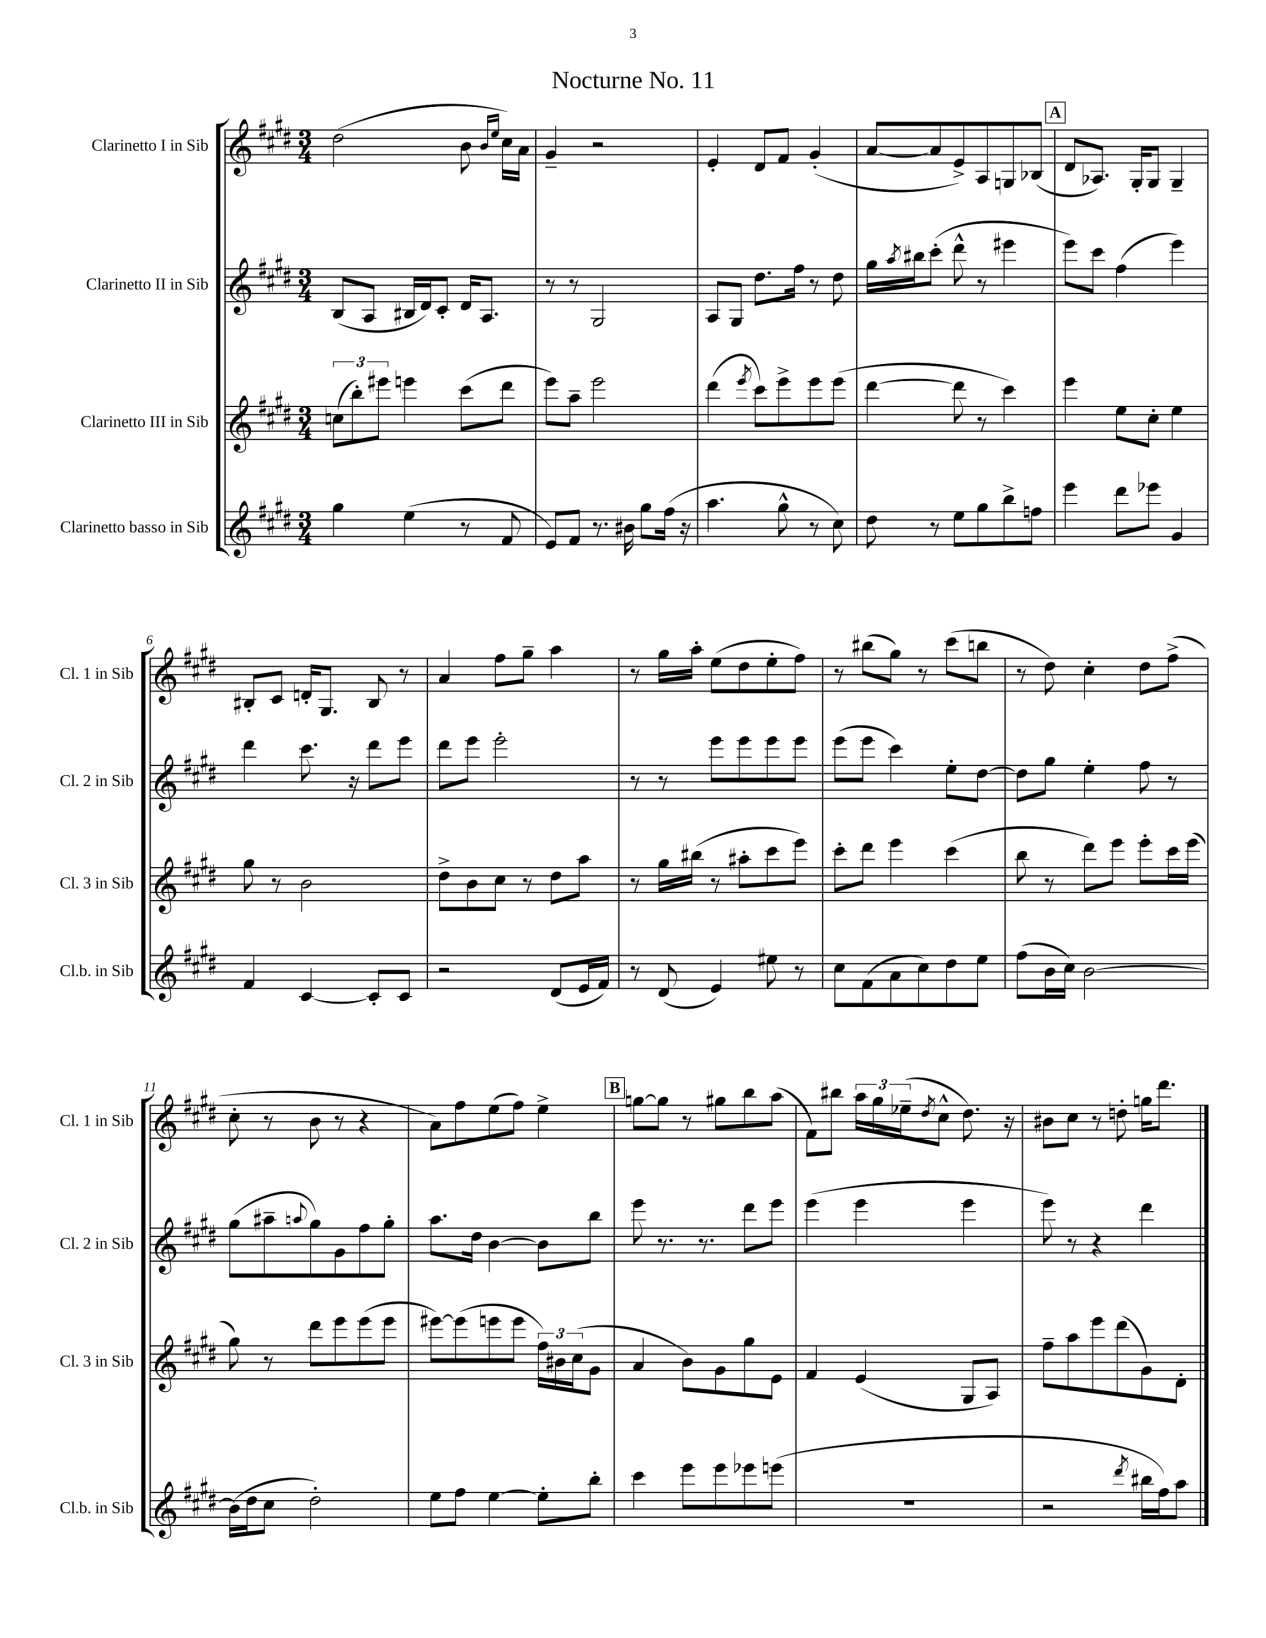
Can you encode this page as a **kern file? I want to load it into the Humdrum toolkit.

**kern	**kern	**kern	**kern
*part4	*part3	*part2	*part1
*staff4	*staff3	*staff2	*staff1
*I"Clarinetto basso in Sib	*I"Clarinetto III in Sib	*I"Clarinetto II in Sib	*I"Clarinetto I in Sib
*I'Cl.b. in Sib	*I'Cl. 3 in Sib	*I'Cl. 2 in Sib	*I'Cl. 1 in Sib
*clefG2	*clefG2	*clefG2	*clefG2
*k[f#c#g#d#]	*k[f#c#g#d#]	*k[f#c#g#d#]	*k[f#c#g#d#]
*M3/4	*M3/4	*M3/4	*M3/4
=1	=1	=1	=1
4gg#\	(12ccn\L	(8B/L	(2dd#\
.	12bb'\)	.	.
.	.	8A/J	.
.	12eee#X\J	.	.
(4ee\	4eeen\	16B#X/LL	.
.	.	16d#/J)	.
.	.	8c#'/J	.
8r	(8ccc#\L	16d#/KL	8b\
.	.	8.A/J	.
.	.	.	16qqb/LL
.	.	.	16qqee/JJ
8f#/	8ddd#\J	.	16cc#\LL)
.	.	.	16a\JJ
=2	=2	=2	=2
8e/L)	8eee\L)	8r	4g#~/
8f#/J	8aa~\J	8r	.
8.r	2eee\	2G#/	2r
16b#X\	.	.	.
8gg#\L	.	.	.
(16ff#\Jk	.	.	.
16r	.	.	.
=3	=3	=3	=3
4.aa\	(4ddd#\	8A/L	4e'/
.	.	8G#/J	.
.	8qeee/	.	.
.	8ccc#\L)	8.dd#\L	8d#/L
8gg#^^\	8eee^\	.	8f#/J
.	.	16ff#\Jk	.
8r	8eee\	8r	(4g#'/
8cc#\)	(8eee\J	8dd#\	.
=4	=4	=4	=4
8dd#\	[4ddd#\	16gg#\LL	[8a/L
.	.	8qaa/	.
.	.	16bb#X\J	.
8r	.	(8ccc#'\J	8a/]
8ee\L	8ddd#\]	8ddd#^^\	8e^/)
8gg#\	8r	8r	8A/
8bb^\	4ccc#\)	4eee#X\	8Gn/
8ffn\J	.	.	(8B-X/J
!!LO:REH:place=s1:t=A
=5	=5	=5	=5
4eee\	4eee\	8eee\L)	8d#/L
.	.	8ccc#\J	8.A-X/J)
8ddd#\L	8ee\L	(4ff#\	.
.	.	.	16G#'/KL
8eee-X\J	8cc#'\J	.	8G#/J
4g#/	4ee\	4eee\)	4G#~/
!!LO:LB:g=z
=6	=6	=6	=6
4f#/	8gg#\	4ddd#\	8B#X'/L
.	8r	.	8c#/J
[4c#/	2b\	8.ccc#\	16dn'/KL
.	.	.	8.G#/J
.	.	16r	.
8c#'/L]	.	8ddd#\L	8B#/
8c#/J	.	8eee\J	8r
=7	=7	=7	=7
2r	8dd#^\L	8ddd#\L	4a/
.	8b\	8eee\J	.
.	8cc#\J	2eee'\	8ff#\L
.	8r	.	8gg#~\J
(8d#/L	8dd#\L	.	4aa\
16e/L	8aa\J	.	.
16f#/JJ)	.	.	.
=8	=8	=8	=8
8r	8r	8r	8r
(8d#/	16gg#\LL	8r	16gg#\LL
.	(16bb#X\JJ	.	16aa'\JJ
4e/)	8r	8eee\L	(8ee\L
.	8aa#X'\L	8eee\	8dd#\
8ee#X\	8ccc#\	8eee\	8ee'\
8r	8eee\J)	8eee\J	8ff#\J)
=9	=9	=9	=9
8cc#\L	8ccc#'\L	(8eee\L	8r
(8f#\	8ddd#\J	8eee\J	(8bb#X\L
8a\	4eee\	4ccc#\)	8gg#\J)
8cc#\)	.	.	8r
8dd#\	(4ccc#\	8ee'\L	(8ccc#\L
8ee\J	.	[8dd#\J	8bbn\J
=10	=10	=10	=10
(8ff#\L	8bb\	8dd#\L]	8r
16b\L	8r	8gg#\J	8dd#\)
16cc#\JJ)	.	.	.
[2b\	8ddd#\L)	4ee'\	4cc#'\
.	8eee\J	.	.
.	8eee'\L	8ff#\	8dd#\L
.	16ccc#\L	8r	(8ff#^\J
.	(16eee\JJ	.	.
!!LO:LB:g=z
=11	=11	=11	=11
(16b\LL]	8gg#\)	(8gg#\L	8cc#'\
16dd#\J	.	.	.
8cc#\J	8r	8aa#X~\	8r
.	.	8qqaan/	.
2dd#'\)	8ddd#\L	8gg#\)	8b\
.	8eee\	8g#\	8r
.	(8eee\	8ff#\	4r
.	8eee\J	8gg#'\J	.
=12	=12	=12	=12
8ee\L	[8eee#X\L)	8.aa\L	8a\L)
8ff#\J	(8eee#\]	.	8ff#\
.	.	16dd#\Jk	.
[4ee\	8eeen\	[4b\	(8ee\
.	8eee\J	.	8ff#\J)
8ee'\L]	24ff#\LL)	8b\L]	4ee^\
.	24b#X\	.	.
.	(24cc#\J	.	.
8bb'\J	8g#\J	8bb\J	.
!!LO:REH:place=s1:t=B
=13	=13	=13	=13
4ccc#\	4a/	8eee\	[8ggn\L
.	.	8.r	8gg\J]
8eee\L	8b\L)	.	8r
.	.	8.r	.
8eee\	8g#\	.	8gg#X\L
8eee-X\	8gg#\	8ddd#\L	8bb\
(8eeen\J	8e\J	8eee\J	(8aa\J
=14	=14	=14	=14
2.r	4f#/	(4eee\	8f#\L)
.	.	.	8bb#X\J
.	(4e/	4eee\	24aa\LL
.	.	.	24gg#\
.	.	.	(24ee-X~\J
.	.	.	8qdd#/
.	.	.	8cc#^^\J
.	8G#/L	4eee\	8.dd#\)
.	8A/J)	.	.
.	.	.	16r
=15	=15	=15	=15
2r	8ff#~\L	8eee\)	8b#X\L
.	8aa\	8r	8cc#\J
.	8eee\	4r	8r
.	(8ddd#\	.	8ddn'\
8qddd#/	.	.	.
16bb#X\LL	8g#\)	4ddd#\	16ggn\KL
16ff#\J)	.	.	8.ddd#\J
8aa\J	8d#'\J	.	.
==	==	==	==
*-	*-	*-	*-
